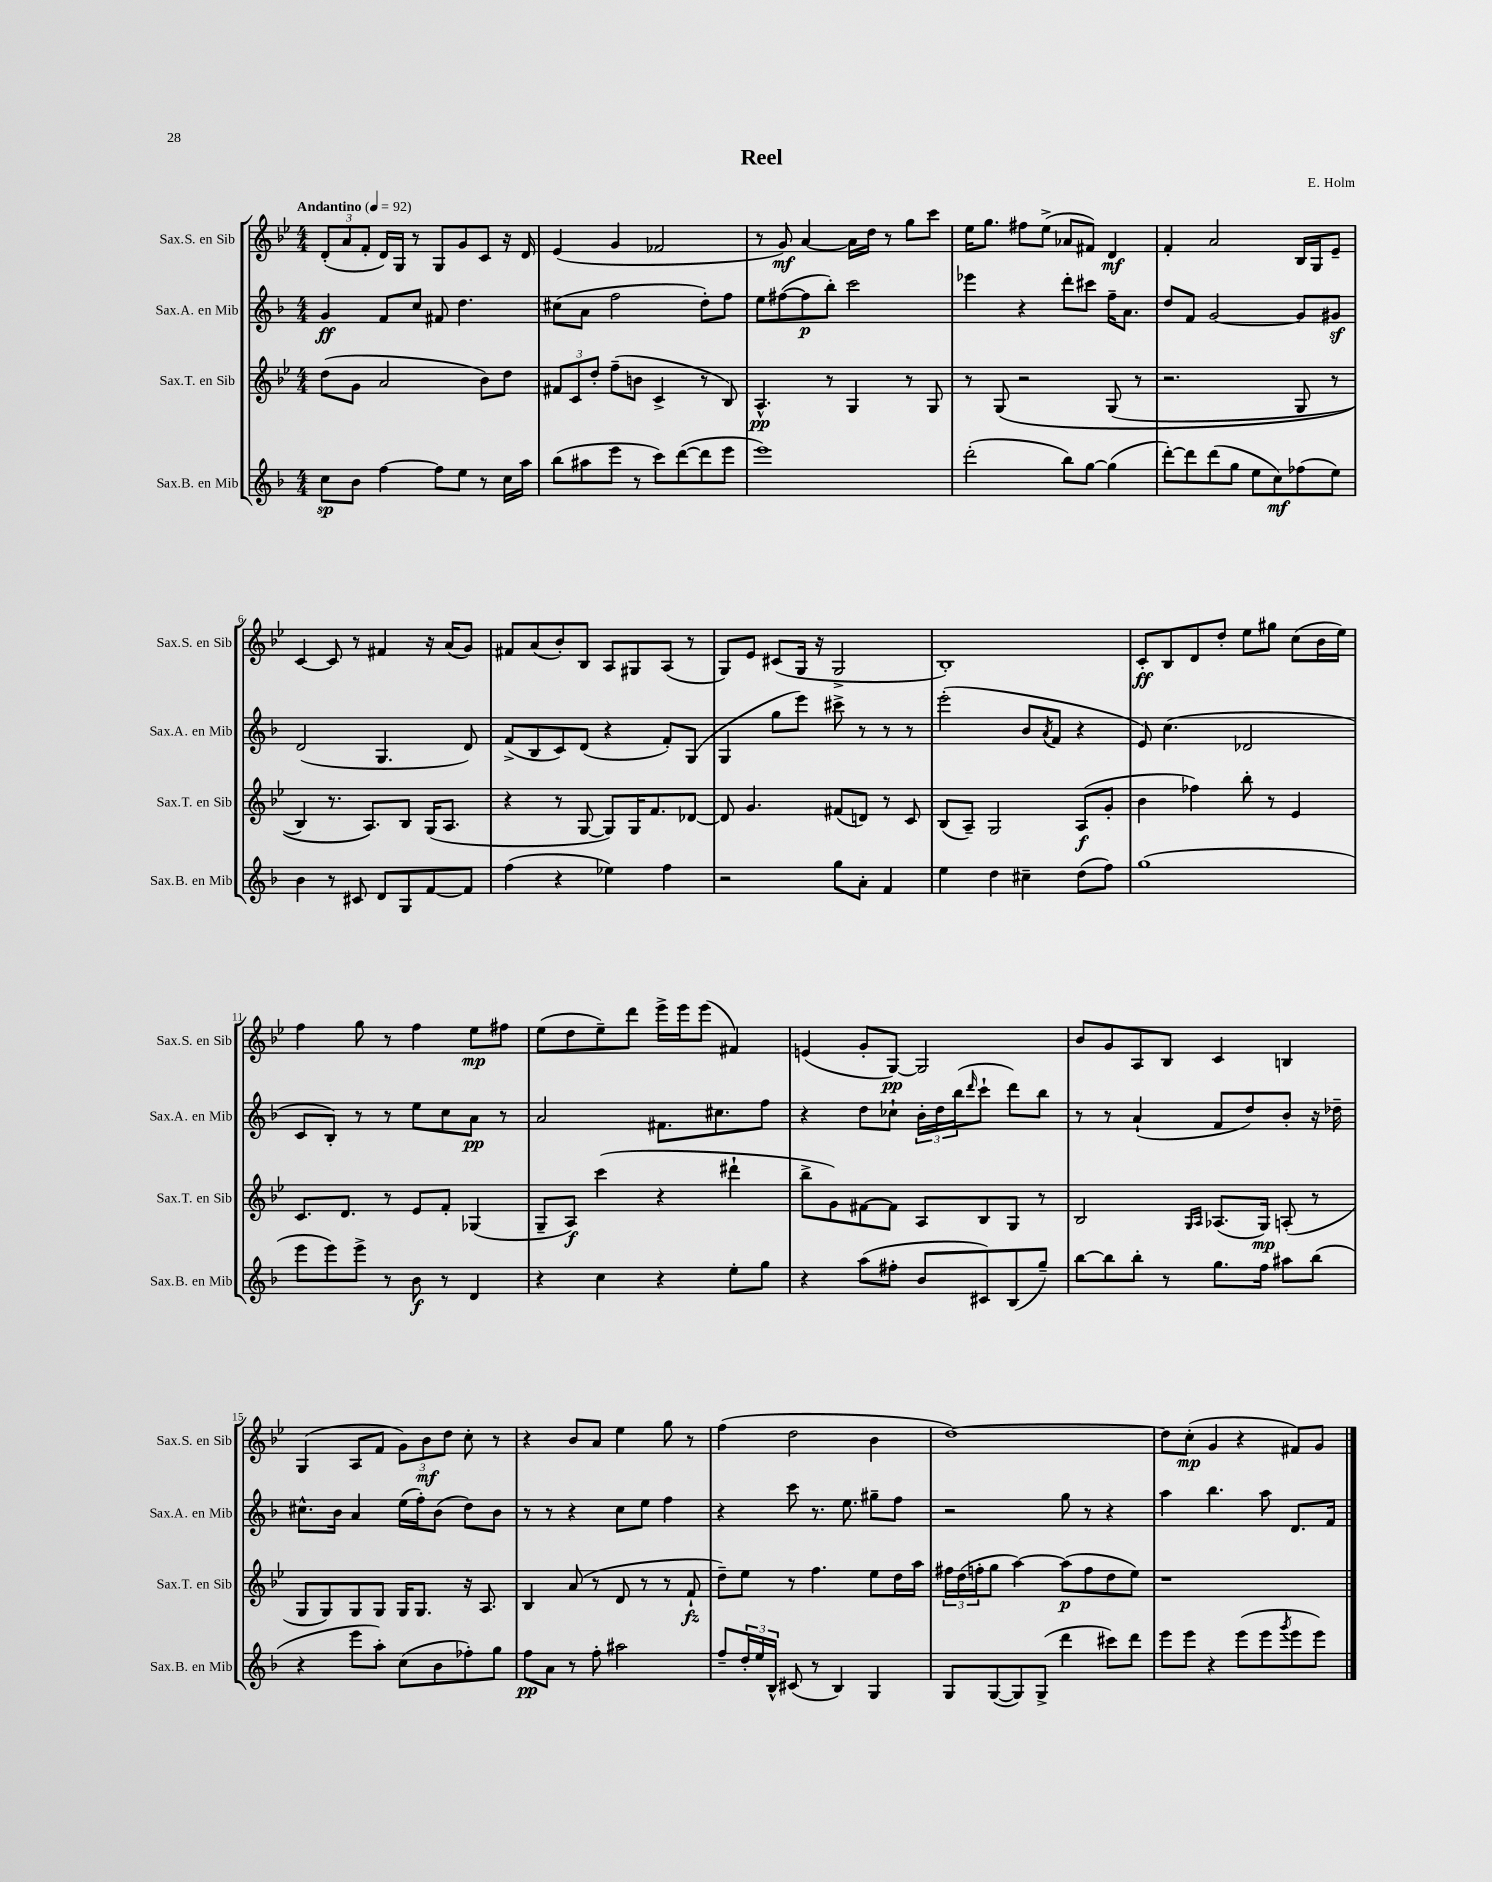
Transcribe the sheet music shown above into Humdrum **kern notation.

**kern	**kern	**kern	**kern
*staff4	*staff3	*staff2	*staff1
*clefG2	*clefG2	*clefG2	*clefG2
*k[b-]	*k[b-e-]	*k[b-]	*k[b-e-]
*M4/4	*M4/4	*M4/4	*M4/4
*MM92	*MM92	*MM92	*MM92
8cc	(8dd	4g	(12d'
.	.	.	12a
8b-	8g	.	.
.	.	.	12f'
[4ff	2a	8f	16d)
.	.	.	16G
.	.	8cc	8r
8ff]	.	8f#	8G
8ee	.	4.dd	8g
8r	8b-)	.	8c
16cc	8dd	.	16r
16aa	.	.	16d
=	=	=	=
(8bb-	12f#	(8cc#	(4e-
.	12c	.	.
8aa#	.	8a	.
.	12dd'	.	.
8eee	(8ff~	2ff	4g
8r	8b	.	.
8ccc)	4c^	.	2f-
([8ddd	.	.	.
8ddd]	8r	8dd')	.
8eee	8B-)	8ff	.
=	=	=	=
1eee)	4.A^^	8ee	8r
.	.	([8ff#	8g)
.	.	8ff#]	[4a
.	8r	8bb-')	.
.	4G	2ccc	16a]
.	.	.	16dd
.	.	.	8r
.	8r	.	8gg
.	8G	.	8ccc
=	=	=	=
(2ddd'	8r	4eee-	16ee-
.	.	.	8.gg
.	&(8G	.	.
.	2r	4r	8ff#
.	.	.	(8ee-^
8bb-)	.	8ddd'	8a-
[8gg	.	8ccc#	8f#)
(4gg]	(8G	16ff~	4d
.	.	8.a	.
.	8r	.	.
=	=	=	=
[8ddd')	2.r	8dd	4f'
8ddd]	.	8f	.
(8ddd	.	[2g	2a
8gg	.	.	.
8ee	.	.	.
8cc)	.	.	.
(8ff-	8G	8g]	16B-
.	.	.	16G
8ee)	8r	8g#	8e-~
=	=	=	=
4b-	4B-)	(2d	[4c
8r	8.r	.	8c]
8c#	.	.	8r
.	8.A&)	.	.
8d	.	4.G	4f#
8G	8B-	.	.
[8f	(16G	.	16r
.	8.A	.	(16a
8f]	.	8d)	8g)
=	=	=	=
(4ff	4r	(8f^	8f#
.	.	8B-	(8a
4r	8r	8c)	8b-')
.	[8G	(8d	8B-
4ee-)	8G])	4r	8A
.	16G	.	8G#
.	8.f	.	.
4ff	.	8f')	(8A
.	[8d-	(8G	8r
=	=	=	=
2r	8d-]	4G	8G)
.	4.g	.	8e-
.	.	8gg	(8c#
.	.	8eee)	16G
.	.	.	16r
8gg	(8f#	8ccc#^	2G^
8a'	8d)	8r	.
4f	8r	8r	.
.	8c	8r	.
=	=	=	=
4ee	(8B-	(2eee'	1B-')
.	8A~)	.	.
4dd	2G	.	.
4cc#~	.	8b-	.
.	.	8qa	.
.	.	8f	.
(8dd	(8A	4r	.
8ff)	8g'	.	.
=	=	=	=
(1gg	4b-	8e)	8c'
.	.	(4.cc	8B-
.	4ff-)	.	8d
.	.	.	8dd'
.	8bb-'	2d-	8ee-
.	8r	.	8gg#
.	4e-	.	(8cc
.	.	.	16b-
.	.	.	16ee-)
=	=	=	=
8eee	8.c	8c	4ff
8eee)	.	8B-')	.
.	8.d	.	.
8eee^	.	8r	8gg
8r	8r	8r	8r
8b-	8e-	8ee	4ff
8r	8f'	8cc	.
4d	(4G-	8a	8ee-
.	.	8r	8ff#
=	=	=	=
4r	8G~	2a	(8ee-
.	8A)	.	8dd
4cc	(4ccc	.	8ee-~)
.	.	.	8ddd
4r	4r	8.f#	16eee-^
.	.	.	16eee-
.	.	.	(8eee-
.	.	8.cc#	.
8ee'	4ddd#`	.	4f#)
8gg	.	8ff	.
=	=	=	=
4r	8bb-^	4r	(4e
.	8g)	.	.
(8aa	[8f#	8dd	8g'
8ff#'	8f#]	8cc-`	[8G)
8b-	8A	24b-'	2G]
.	.	24dd	.
.	.	(24bb-	.
.	.	16qqddd	.
8c#)	8B-	8ccc`	.
(8B-	8G	8ddd)	.
8gg~)	8r	8bb-	.
=	=	=	=
[8bb-	2B-	8r	8b-
8bb-]	.	8r	8g
8bb-'	.	(4a`	8A
8r	.	.	8B-
.	16qqG	.	.
.	16qqA	.	.
8.gg	(8.A-	8f	4c
.	.	8dd)	.
16ff	16G)	.	.
8aa#	(8A'	8b-'	4B
(8bb-	8r	16r	.
.	.	16dd-~	.
=	=	=	=
4r	8G	8.cc#^^	(4G
.	8G)	.	.
.	.	16b-	.
8eee	8G	4a	8A
8aa')	8G	.	8f
(8cc	16G	(16ee	12g)
.	8.G	16ff')	.
.	.	.	12b-
8b-	.	(8b-	.
.	.	.	12dd
8ff-')	16r	8dd)	8cc'
.	8.A	.	.
8gg	.	8b-	8r
=	=	=	=
8ff	4B-	8r	4r
8a	.	8r	.
8r	(8a	4r	8b-
8ff'	8r	.	8a
2aa#	8d	8cc	4ee-
.	8r	8ee	.
.	8r	4ff	8gg
.	8f`	.	8r
=	=	=	=
8ff~	8dd~)	4r	(4ff
24dd'	8ee-	.	.
24ee	.	.	.
24B-^^	.	.	.
(8c#	8r	8ccc	2dd
8r	4.ff	8.r	.
4B-)	.	.	.
.	.	8.ee	.
4G	8ee-	8gg#~	4b-
.	16dd	8ff	.
.	16aa	.	.
=	=	=	=
8G	24ff#	2r	[1dd)
.	(24dd	.	.
.	24ff'	.	.
([8G	8gg	.	.
8G])	[4aa)	.	.
(8G^	.	.	.
4ddd	(8aa]	8gg	.
.	8ff	8r	.
8ccc#)	8dd	4r	.
8ddd	8ee-)	.	.
=	=	=	=
8eee	1r	4aa	8dd]
8eee	.	.	(8cc'
4r	.	4.bb-	4g
(8eee	.	.	4r
8eee	.	8aa	.
8qggg	.	.	.
8eee	.	8.d	8f#)
8eee)	.	.	8g
.	.	16f	.
==	==	==	==
*-	*-	*-	*-
